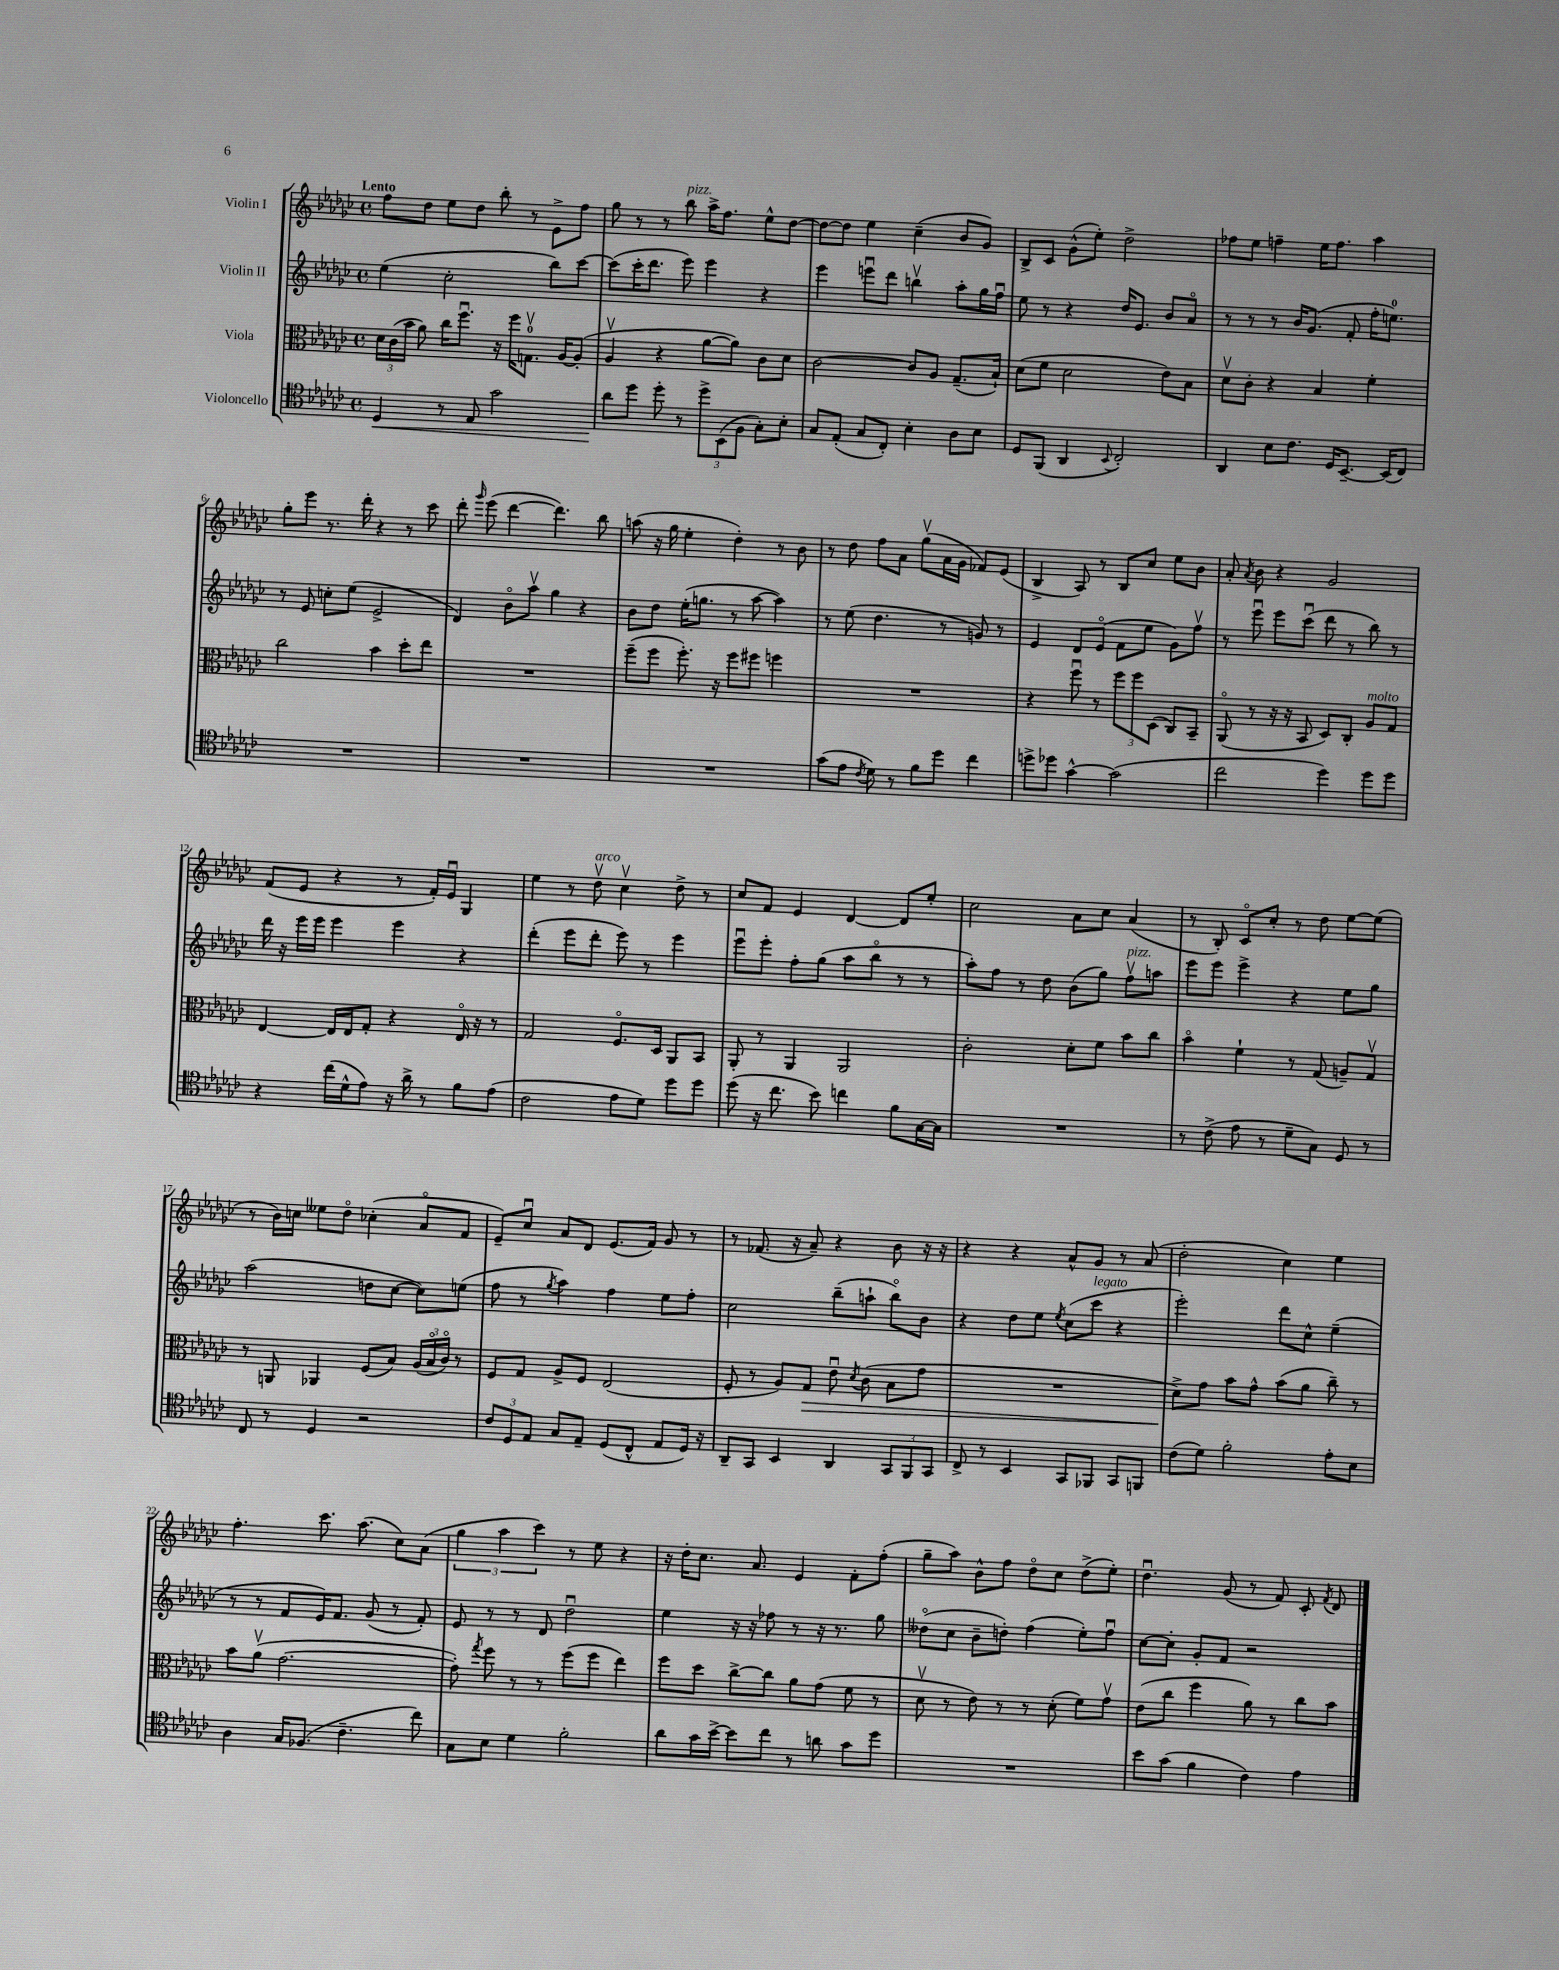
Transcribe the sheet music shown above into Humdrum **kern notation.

**kern	**kern	**kern	**kern
*staff4	*staff3	*staff2	*staff1
*clefC4	*clefC3	*clefG2	*clefG2
*k[b-e-a-d-g-c-]	*k[b-e-a-d-g-c-]	*k[b-e-a-d-g-c-]	*k[b-e-a-d-g-c-]
*M4/4	*M4/4	*M4/4	*M4/4
*met(c)	*met(c)	*met(c)	*met(c)
4D-/	24d-\LL	(4ee-\	8ff\L
.	(24c-\	.	.
.	24b-\JJ	.	.
.	8a-\)	.	8dd-\J
8r	16cc-\LK	2cc-'\	8ee-\L
.	8.ffu\J	.	.
8E-/	.	.	8dd-\J
2g-\	16r	.	8bb-'\
.	16ff\LK	.	.
.	8.Gv\J	.	8r
.	.	8bb-\L)	8e-^\L
.	[16A-/LK	.	.
.	(8A-'/]J	[8ccc-\J	8ff\J
=	=	=	=
8a-\L	4A-v/	(8ccc-\]L	8gg-\
8dd-\J	.	16ccc-'\K	8r
.	.	8.ddd-\J	.
8dd-'\	4r	.	8r
8r	.	8eee-\)	8bb-\
12dd-^\L	[8a-\L	4eee-\	16aa-^\LK
.	.	.	8.ff\J
(12BB-\	.	.	.
.	8a-\]J)	.	.
12F\J	.	.	.
8G-'\L)	8c-\L	4r	8ee-^^\L
8B-'\J	8d-\J	.	[8dd-\J
=	=	=	=
8G-/L	[2c-\	4eee-\	8dd-\_L
(8E-'/J	.	.	8dd-\]J
8G-/L	.	8eeeu\L	4ee-\
8C-'/J)	.	8ddd-\J	.
4B-'\	8c-/]L	4bbv\	(4cc-~\
.	8A-/J	.	.
8A-\L	(8.G-~/L	8aa-'\L	8b-/L
8B-\J	.	16gg-\L	8g-/J)
.	16B-`/Jk)	16ffu\JJ	.
=	=	=	=
8D-/L	(8d-\L	8ee-\	8B-^/L
(8FF/J	8f\J	8r	8c-/J
4AA-/	2d-\	4r	(8g-^^\L
.	.	.	8ee-'\J)
8qqBB-/	.	.	.
2C-'/)	.	16dd-/LK	2dd-^\
.	.	8.e-/J	.
.	8e-\L)	8b-/L	.
.	8B-\J	8a-o/J	.
=	=	=	=
4AA-/	8d-v\L	8r	8ff-\L
.	8c-'\J	8r	8ee-\J
8B-\L	4r	8r	4ff~\
8.c-\J	.	16b-/LK	.
.	.	(8.g-/J	.
.	4B-/	.	16ee-\LK
16D-/LK	.	.	8.ff\J
[8.BB-~/J	.	8f'/	.
.	4f'\	16ff'\LK	4aa-\
(16BB-/]LK	.	8.ee\J)	.
8C-/J)	.	.	.
=	=	=	=
1r	2cc-\	8r	8gg-'\L
.	.	8e-/	8eee-\J
.	.	8cc'\L	8.r
.	.	(8ee-\J	.
.	.	.	16ddd-'\
.	4b-\	2e-^/	4r
.	8dd-'\L	.	8r
.	8ee-\J	.	8ccc-\
=	=	=	=
1r	1r	4d-/)	8ddd-'\
.	.	.	16qqggg-/
.	.	.	(8eee-\
.	.	8b-o\L	[4ddd-\
.	.	8aa-v\J	.
.	.	4gg-\	4.ddd-\])
.	.	4r	.
.	.	.	8bb-\
=	=	=	=
1r	(8ff~\L	8b-\L	(8aa\
.	8ff\J	8dd-\J	16r
.	.	.	16gg-\
.	8.ff'\)	(16ee-'\LK	4ee-'\
.	.	8.gg\J	.
.	16r	.	.
.	8ff\L	8r	4dd-'\)
.	8ff#\J	[8aa-\	.
.	4ff\	4aa-\])	8r
.	.	.	8b-\
=	=	=	=
(8g-\L	1r	8r	8r
8e-\J	.	(8ee-\	8dd-\
8qc-/	.	.	.
8d-\)	.	4.dd-\	8ff\L
8r	.	.	8a-\J
8f\L	.	.	(8gg-v\L
8dd-\J	.	8r	16a-\L
.	.	.	16g-\JJ
4cc-\	.	8g/)	8f-/L)
.	.	8r	(8e-/J
=	=	=	=
8dd^\L	4r	4e-/	4B-^/
8dd-\J	.	.	.
[4g-^^\	8ffu\	8d-/L	8A-/)
.	8r	(8e-o/J	8r
(2g-\]	12ff\L	8f\L	8B-/L
.	12ff\	.	.
.	.	8ee-\J	8cc-/J
.	(12D-\J	.	.
.	8C-/L)	8g-\L)	8ee-\L
.	8BB-~/J	8ffv\J	8b-\J
=	=	=	=
2cc-\	(8AA-o/	8r	8a-'/
.	.	.	8qa-/
.	8r	8eee-u\	8b-\
.	16r	8eee-\L	4r
.	16r	.	.
.	8BB-/	(8ccc-u\J	.
4dd-\)	8D-/L)	8ddd-\	2g-/
.	8C-'/J	8r	.
8dd-\L	8A-/L	8bb-\)	.
8dd-\J	8G-/J	8r	.
=	=	=	=
4r	[4E-/	16ddd-\	(8f/L
.	.	16r	.
.	.	16eee-\LL	8e-/J
.	.	16eee-\JJ	.
(16cc-\LL	16E-/]LL	4eee-\	4r
16d-^^\J	16E-/J	.	.
8e-\J)	8G-'/J	.	.
16r	4r	4eee-\	8r
16a-^\	.	.	.
8r	.	.	16f'/LL)
.	.	.	16e-u/JJ
8f\L	16E-o/	4r	4G-/
.	16r	.	.
(8e-\J	8r	.	.
=	=	=	=
2c-\	2G-/	(4ddd-'\	4ee-\
.	.	8eee-\L	8r
.	.	8ddd-'\J	8dd-v\
8e-\L	8.Fo/L	8eee-\)	4cc-v\
8d-\J)	.	8r	.
.	16D-/Jk	.	.
8dd-\L	8AA-/L	4eee-\	8dd-^\
8dd-\J	8BB-/J	.	8r
=	=	=	=
(8dd-\	8AA-'/	8eee-u\L	8cc-/L
16r	8r	8eee-'\J	8f/J
8.cc-\	.	.	.
.	4AA-/	8ff'\L	4e-/
8b-\)	.	(8gg-\J	.
4cc\	2AA-/	8aa-\L	[4d-/
.	.	8bb-o\J	.
8f\L	.	8r	8d-/]L
[16G-\L	.	8r	8ee-'/J
16G-\]JJ	.	.	.
=	=	=	=
1r	2c-'\	8aa-'\L)	2cc-\
.	.	8ff\J	.
.	.	8r	.
.	.	8dd-\	.
.	8d-'\L	(8b-\L	8a-\L
.	8f\J	8gg-\J)	8cc-\J
.	8b-\L	8ffv\L	(4a-/
.	8cc-\J	8aa\J	.
=	=	=	=
8r	4b-o\	8eee-\L	8r
(8c-^\	.	8eee-\J	8B-'/)
8e-\	4f`\	4eee-^\	8c-o/L
8r	.	.	8cc-'/J
8d-~\L	8r	4r	8r
8G-\J)	(8G-/	.	8dd-\
8D-/	8A~/L)	8ee-\L	[8ee-\L
8r	8G-v/J	8gg-\J	(8ee-\]J
=	=	=	=
8C-/	8r	(2aa-\	8r
8r	8AA/	.	16b-\LL)
.	.	.	16cc\JJ
4D-/	4AA-/	.	8ee--\L
.	.	.	8dd-o\J
2r	(8F/L	8dd\L	(4cc-'\
.	8B-/J)	[8cc-\J	.
.	(24A-/LL	8cc-\]L)	8a-o/L
.	24B-o/	.	.
.	24c-o/JJ)	.	.
.	8r	(8ee\J	8f/J
=	=	=	=
12c-/L	8F/L	8ff\	8e-~/L)
12D-/	.	.	.
.	8G-/J	8r	8cc-u/J
12E-/J	.	.	.
.	.	8qgg-/	.
8G-/L	8A-^/L	4aa-\)	8a-/L
8E-~/J	8F/J	.	8d-/J
(8D-/L	(2E-/	4ff\	(8.e-/L
8C-^^/J	.	.	.
.	.	.	16f/Jk)
8E-/L	.	8ee-\L	8g-/
16D-/Jk)	.	8ff'\J	8r
16r	.	.	.
=	=	=	=
8AA-~/L	8F'/	2cc-\	8r
8GG-/J	8r	.	(8.f-/
4BB-/	8A-/L)	.	.
.	.	.	16r
.	8G-/J	.	8a-~/)
4AA-/	8e-u\	(8bb-~\L	4r
.	8qd-/	.	.
.	(8c-\	8aa`\J	.
12GG-/L	8B-\L	8bb-o\L)	8b-\
12FF/	.	.	.
.	8g-\J	8b-\J	16r
12GG-/J	.	.	.
.	.	.	16r
=	=	=	=
8C-^/	1r	4r	4r
8r	.	.	.
4BB-/	.	8dd-\L	4r
.	.	8ee-\J	.
.	.	8qee-/	.
8GG-/L	.	(8cc-\L	8a-^^/L
8FF-/J	.	8ccc-\J	8g-/J
8GG-/L	.	4r	8r
8FF/J	.	.	(8a-/
=	=	=	=
(8c-\L	8d-^\L)	2eee-'\)	2dd-'\
8d-\J)	8g-\J	.	.
2f'\	8b-\L	.	.
.	8g-^^\J	.	.
.	(8b-\L	8ddd-\L	4cc-\)
.	8a-\J	8cc-^^\J	.
8e-'\L	8cc-~\)	(4ee-~\	4ee-\
8B-\J	8r	.	.
=	=	=	=
4A-\	8b-\L	8r	4.ff'\
.	(8a-v\J	8r	.
16G-/LK	[2.g-\	8f/L	.
(8.F-/J	.	.	.
.	.	16e-/K)	8.ccc-\
.	.	8.f/J	.
4.c-~\	.	.	.
.	.	.	(8.aa-\
.	.	(8g-/	.
.	.	8r	8cc-\L)
8cc-\)	.	8f'/)	(8a-\J
=	=	=	=
8G-\L	8g-'\])	8e-/	6gg-\
.	8qgg-/	.	.
8B-\J	8ff\	8r	.
.	.	.	6aa-\
4d-\	8r	8r	.
.	.	.	6ccc-\)
.	8r	8d-/	.
2f'\	(8ff\L	2dd-u\	8r
.	8ff\J	.	8ee-\
.	4ee-\)	.	4r
=	=	=	=
8a-\L	8ff\L	4ee-\	16r
.	.	.	16dd-'\LK
16g-\L	8dd-\J	.	8.cc-\J
[16b-^\JJ	.	.	.
8b-\]L	[8cc-^\L	16r	.
.	.	16r	8.a-/
8cc-\J	8cc-\]J	8ff-\	.
8r	8a-\L	8r	4e-/
8a\	(8g-\J	16r	.
.	.	8.r	.
8g-\L	8f\	.	8f'\L
8dd-\J	8r	8gg-\	(8ff'\J
=	=	=	=
1r	8d-v\	(8dd--o\L	8gg-~\L
.	8r	8cc-\J	8aa-\J)
.	8e-\)	8b-~\L	8b-^^\L
.	8r	8dd'\J)	8ff\J
.	8r	(4ff\	8dd-o\L
.	(8d-'\	.	8cc-\J
.	8f\L)	8ee-'\L)	(8dd-^\L
.	8g-v\J	8ffu\J	8ee-'\J)
=	=	=	=
8b-\L	(8e-\L	[8cc-\L	4.dd-u\
(8g-\J	8cc-\J	8cc-'\]J	.
4f\	4ff\	8g-'/L	.
.	.	8f/J	(8g-/
4c-\)	8a-\)	2r	8r
.	8r	.	8f/)
4e-\	8cc-\L	.	8c-'/
.	.	.	8qf/
.	8b-\J	.	8d-/
==	==	==	==
*-	*-	*-	*-
